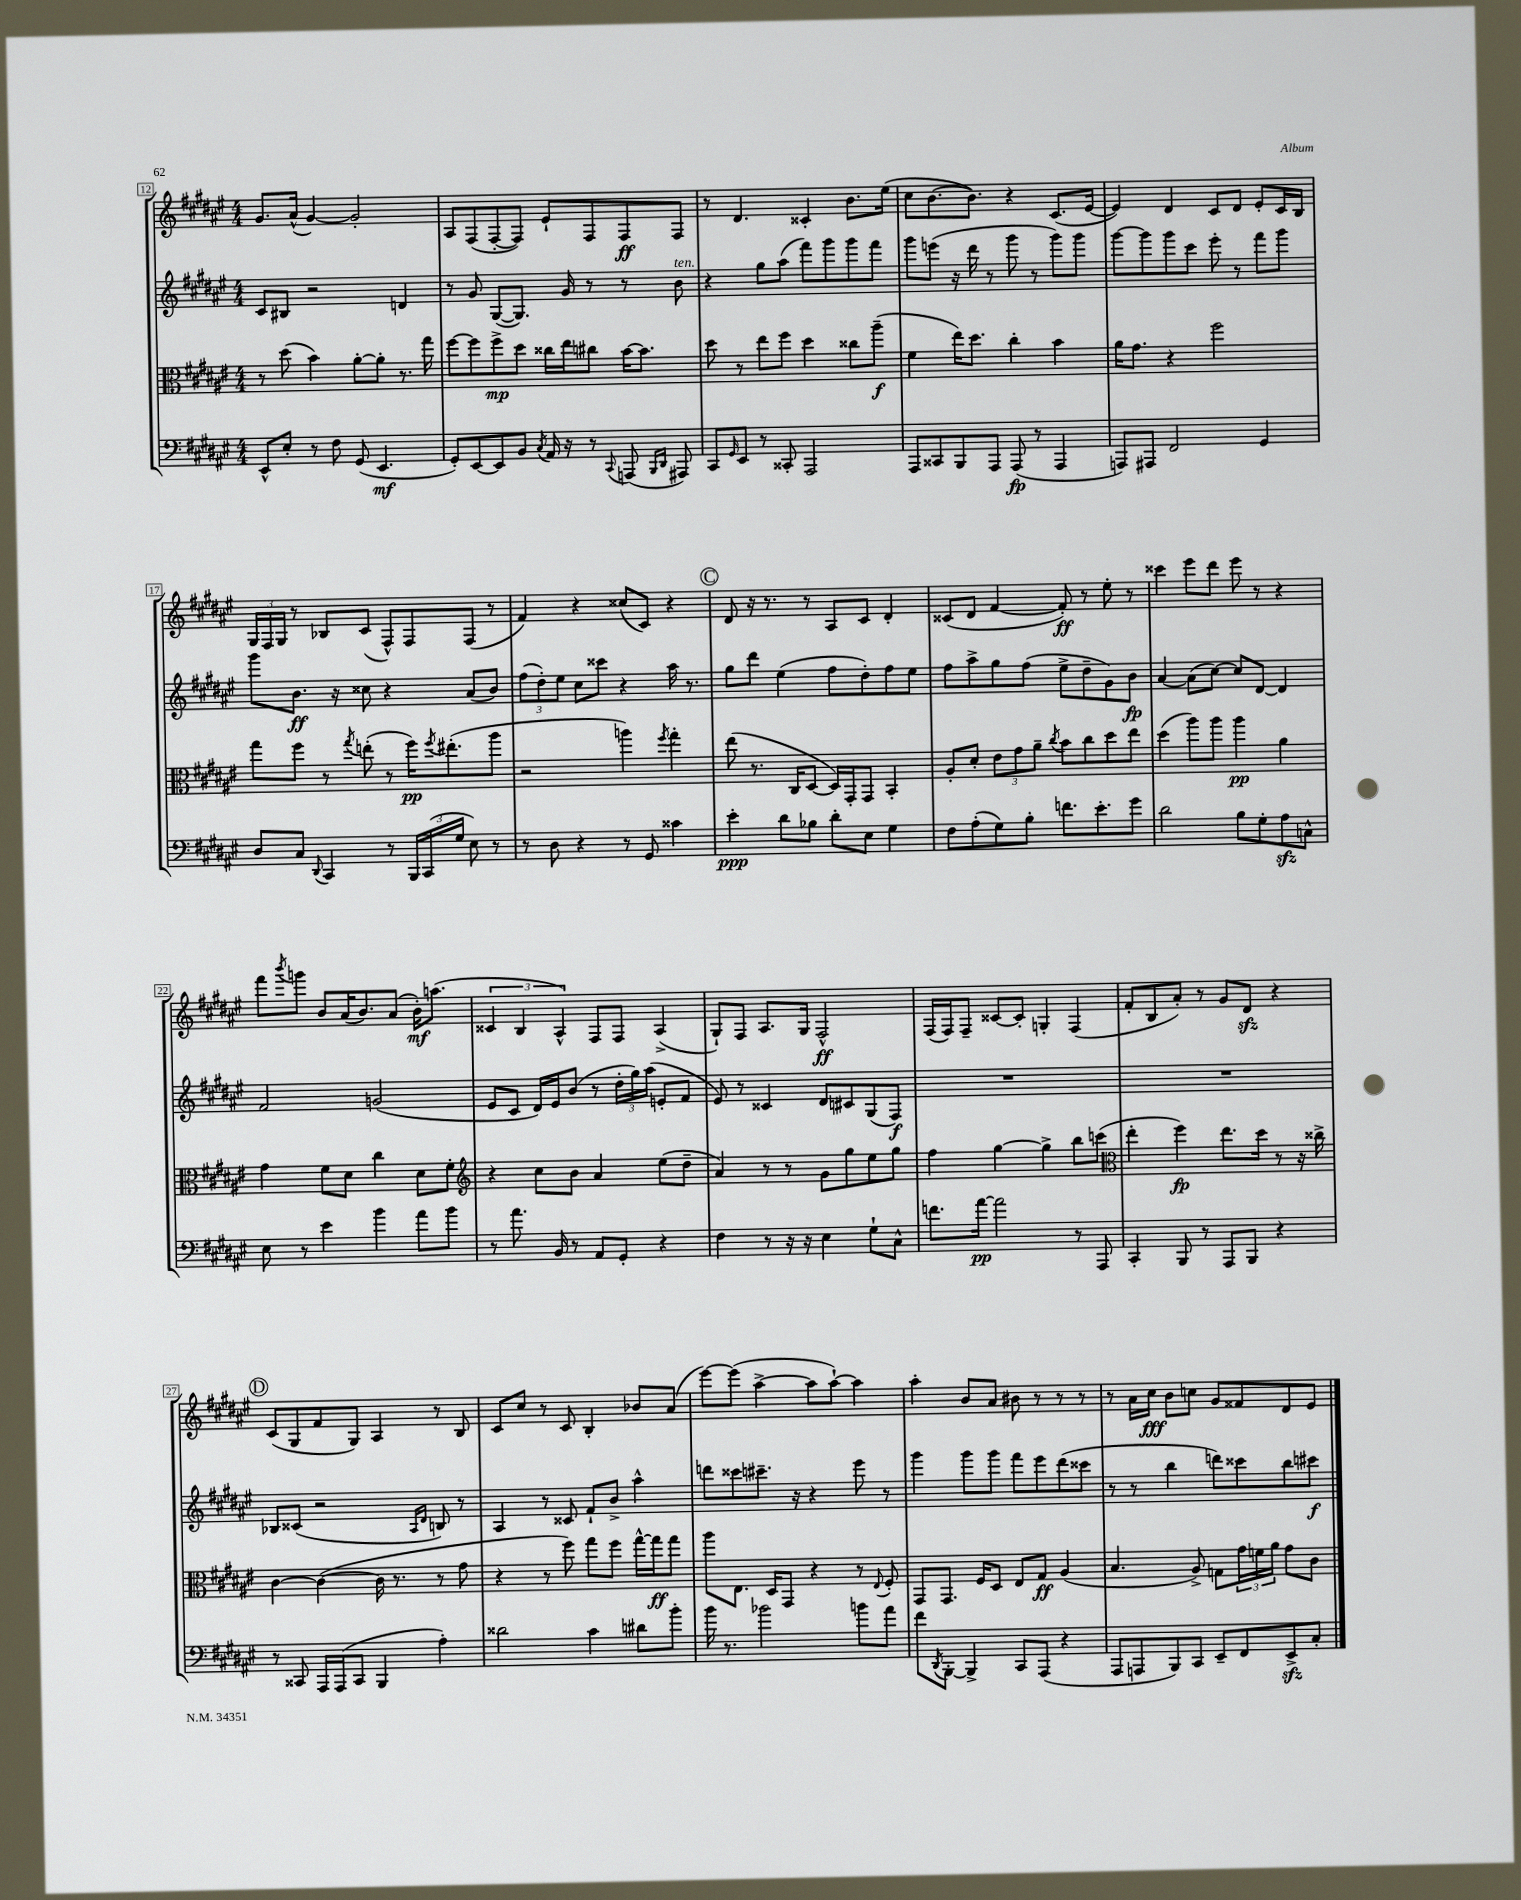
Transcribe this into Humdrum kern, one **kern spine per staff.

**kern	**kern	**kern	**kern
*staff4	*staff3	*staff2	*staff1
*clefF4	*clefC3	*clefG2	*clefG2
*k[f#c#g#d#a#e#]	*k[f#c#g#d#a#e#]	*k[f#c#g#d#a#e#]	*k[f#c#g#d#a#e#]
*M4/4	*M4/4	*M4/4	*M4/4
8EE#^^/L	8r	8c#/L	8.g#/L
8E#'/J	(8dd#\	8B#/J	.
.	.	.	(16a#^^/Jk
8r	4b\)	2r	[4g#/)
8F#\	.	.	.
(8GG#/	[8a#'\L	.	2g#'/]
4.EE#/	8a#'\]J	.	.
.	8.r	4d/	.
.	16gg#\	.	.
=	=	=	=
8GG#'/L)	[8ff#\L	8r	8A#/L
[8EE#/	8ff#\]	8g#/	(8F#/
8EE#/]	8ff#^\	([8G#/L	[8F#'/
8BB/J	8dd#\J	8.G#/]J)	8F#/]J)
8qC#/	.	.	.
16AA#/	16cc##\LL	.	8e#`/L
16r	16ee#\J	16g#/	.
8r	8cc#\J	8r	8F#/
8qqCC#/	.	.	.
(8AAA/	[16b\LK	8r	8F#/
.	8.b\]J	.	.
16qqBBB/LL	.	.	.
16qqDD#/JJ	.	.	.
8AAA#/)	.	8b\	8F#/J
=	=	=	=
8CC#/L	8dd#\	4r	8r
16qqGG#/	.	.	.
8EE#/J	8r	.	4.d#/
8r	8ee#\L	8gg#\L	.
8CC##'/	8ff#\J	(8aa#\J	.
2AAA#/	4dd#\	8fff#\L)	4c##'/
.	.	8ggg#\	.
.	8cc##\L	8ggg#\	8.b\L
.	(8aa#~\J	8fff#\J	.
.	.	.	(16ee#\Jk
=	=	=	=
8AAA#/L	4f#\	8ggg#\L	8cc#\L
8CC##/	.	(8eee\J	[8.b\
8BBB/	16ee#\LK)	16r	.
.	8.dd#\J	16ddd#\	8.b\]J)
8AAA#/J	.	8r	.
(8AAA#/	4cc#'\	8ggg#\	4r
8r	.	8r	.
4AAA#/	4b\	8ggg#\L)	(8.c#/L
.	.	8ggg#\J	.
.	.	.	[16e#/Jk
=	=	=	=
8AAA/L)	16a#\LK	[8ggg#\L	4e#/])
.	8.g#\J	.	.
8AAA#/J	.	8ggg#\]	.
2FF#/	4r	8ggg#\	4d#/
.	.	8ccc#\J	.
.	2ff#\	8eee#'\	8c#/L
.	.	8r	8d#/J
4GG#/	.	8fff#\L	8e#'/L
.	.	8ggg#\J	16c#/L
.	.	.	16B/JJ
=	=	=	=
8D#/L	8gg#\L	8ggg#\L	24G#/LL
.	.	.	24F#/
.	.	.	24G#/JJ
8C#/J	8ff#\J	8.b\J	8r
8qqDD#/	.	.	.
4CC#/	8r	.	8B-/L
.	.	16r	.
.	8qgg#/	.	.
.	(8ee'\	8cc##\	(8c#/J
8r	8r	4r	8F#^^/L)
24BBB/LL	16ff#\LK)	.	8F#/
(24CC#/	.	.	.
.	8qff#/	.	.
.	(8.ee#'\	.	.
24G#/JJ	.	.	.
8E#\)	.	(8a#/L	(8F#/J
8r	8aa#\J	8b/J)	8r
=	=	=	=
8r	2r	(12ff#\L	4f#/)
.	.	12dd#'\)	.
8D#\	.	.	.
.	.	12ee#\J	.
4r	.	8cc#\L	4r
.	.	8ccc##\J	.
8r	4aa\)	4r	(8cc##/L
8GG#/	.	.	8c#/J)
.	8qff#/	.	.
4c##\	4gg#'\	16aa#\	4r
.	.	8.r	.
=	=	=	=
4e#'\	(8ee#\	8gg#\L	8d#/
.	8.r	8ddd#\J	16r
.	.	.	8.r
8d#\L	.	(4ee#\	.
.	16C#/LK	.	.
8B-\J	[8D#/J	.	8r
8d#'\L	16D#/]LL)	8ff#\L	8A#/L
.	16GG#'/J	.	.
8E#\J	8GG#/J	8dd#'\)	8c#/J
4G#\	4BB'/	8ff#\	4d#'/
.	.	8ee#\J	.
=	=	=	=
8F#\L	8A#'/L	8ff#\L	(8c##/L
(8A#'\	8d#'/J	8aa#^\	8d#/J
8G#\)	12e#\L	8gg#\	[4f#/
.	12g#\	.	.
8B'\J	.	(8ff#\J	.
.	12a#~\J	.	.
.	8qcc#/	.	.
8.f\L	8b\L	8ee#^\L	8f#'/])
.	8cc#\	8dd#~\	8r
8.e#'\	.	.	.
.	8dd#\	8g#\)	8ee#'\
8g#\J	8ee#\J	8b\J	8r
=	=	=	=
2d#\	(4dd#\	[4a#/	4ccc##\
.	8aa#\L)	(8a#\]L	8eee#\L
.	8aa#\J	[8cc#\J)	8ddd#\J
8B\L	4aa#\	8cc#/]L	8eee#\
8G#'\	.	[8d#/J	8r
8A#\	4a#\	4d#/]	4r
8C^^\J	.	.	.
=	=	=	=
8E#\	4g#\	2f#/	8fff#\L
.	.	.	8qbbb/
8r	.	.	8ggg\J
4e#\	8f#\L	.	8b/L
.	8d#\J	.	(16a#/K
.	.	.	8.b/)
4b\	4cc#\	(2g/	.
.	.	.	(8a#/J
8a#\L	8d#\L	.	16b'\LK)
.	.	.	(8.aa\J
8b\J	8f#'\J	.	.
=	=	=	=
*	*clefG2	*	*
8r	4r	8e#/L	6c##/
8.a#\	.	8c#/J	.
.	.	.	6B/
.	8cc#\L	16d#/LL)	.
16BB/	.	16e#/J	.
.	.	.	6A#^^/)
8r	8b\J	(8b/J	.
8AA#/L	4a#/	8r	8F#/L
8GG#'/J	.	24dd#'\LL	8F#/J
.	.	24gg#\)	.
.	.	(24aa#\JJ	.
4r	(8ee#\L	8e'/L	(4A#^/
.	8dd#~\J	8f#/J	.
=	=	=	=
4F#\	4a#/)	8e#/)	8G#`/L)
.	.	8r	8F#/J
8r	8r	4c##/	8.A#/L
16r	8r	.	.
16r	.	.	16G#/Jk
4E#\	8g#\L	8d#/L	2F#^^/
.	8gg#\	8c#/	.
8G#`\L	8ee#\	(8G#/	.
8C#^^\J	8gg#\J	8F#/J)	.
=	=	=	=
8.f\L	4ff#\	1r	(16F#/LL
.	.	.	16F#/J)
.	.	.	8F#~/J
[16a#\Jk	.	.	.
2a#\]	[4gg#\	.	[8c##/L
.	.	.	8c##'/]J
.	4gg#^\]	.	4G'/
8r	8bb\L	.	(4F#/
8AAA#/	(8ccc\J	.	.
=	=	=	=
*	*clefC3	*	*
4CC#'/	4ee#'\	1r	8f#'/L
.	.	.	8B/
8BBB/	4ff#\)	.	8a#'/J)
8r	.	.	8r
8AAA#/L	8.ee#\L	.	8g#/L
8BBB/J	.	.	8d#/J
.	16dd#\Jk	.	.
4r	8r	.	4r
.	16r	.	.
.	16cc##^\	.	.
=	=	=	=
8r	[4c#\	8B-/L	(8c#/L
8CC##/	.	(8c##/J	8G#/
16AAA#/LL	(4c#\_	2r	8f#/
(16AAA#/J	.	.	.
8CC##/J	.	.	8G#/J)
4BBB/	16c#\]	.	4A#/
.	8.r	.	.
.	.	16qqA#/LL	.
.	.	16qqd#/JJ	.
4A#'\)	8r	8B/)	8r
.	8g#\	8r	8B/
=	=	=	=
2d##\	4r	4A#/	8c#/L
.	.	.	8cc#/J
.	8r	8r	8r
.	8ff#\)	8c##/	8c#/
4c#\	8gg#\L	8f#`/L	4B'/
.	8ff#\J	8b^/J	.
8d#\L	[16gg#^^\LL	4aa#^^\	8b-/L
.	16gg#\]J	.	.
8b'\J	8gg#\J	.	(8a#/J
=	=	=	=
16b\	8aa#\L	8ddd\L	[8eee#\L)
8.r	.	.	.
.	8.E#\J	8ccc##\	(8eee#\]J
2b-\	.	8.ccc#~\J	[4aa#^\
.	16D#/LK	.	.
.	8GG#/J	.	.
.	.	16r	.
.	4r	4r	8aa#\]L
.	.	.	[8aa#`\J)
8b\L	8r	8eee#\	4aa#\]
.	8qqE#/	.	.
8a#\J	8F#'/	8r	.
=	=	=	=
8f#\L	8GG#/L	4ggg#\	4aa#'\
8qDD#/	.	.	.
[8BBB'\J	8.GG#/J	.	.
4BBB^/]	.	8ggg#\L	8b/L
.	16F#/LK	.	.
.	8D#/J	8ggg#\J	8a#/J
8CC#/L	8E#/L	8fff#\L	8b#\
(8AAA#/J	8G#/J	8eee#\	8r
4r	(4A#/	(8ddd#\	8r
.	.	8ccc##\J	8r
=	=	=	=
8AAA#/L	4.B/	8r	8r
8AAA/	.	8r	16a#\LL
.	.	.	16cc#\JJ
8BBB/)	.	4bb\	8b\L
8CC#/J	8A#^/)	.	8cc\J
8EE#~/L	8G\L	8ddd\L)	8g#/L
8FF#/	24g#\L	8ccc##\	8f##/
.	24f\	.	.
.	24a#\JJ	.	.
8EE#^/	8g#\L	8bb\	8d#/
8C#'/J	8c#\J	8ccc#\J	8e#/J
==	==	==	==
*-	*-	*-	*-
